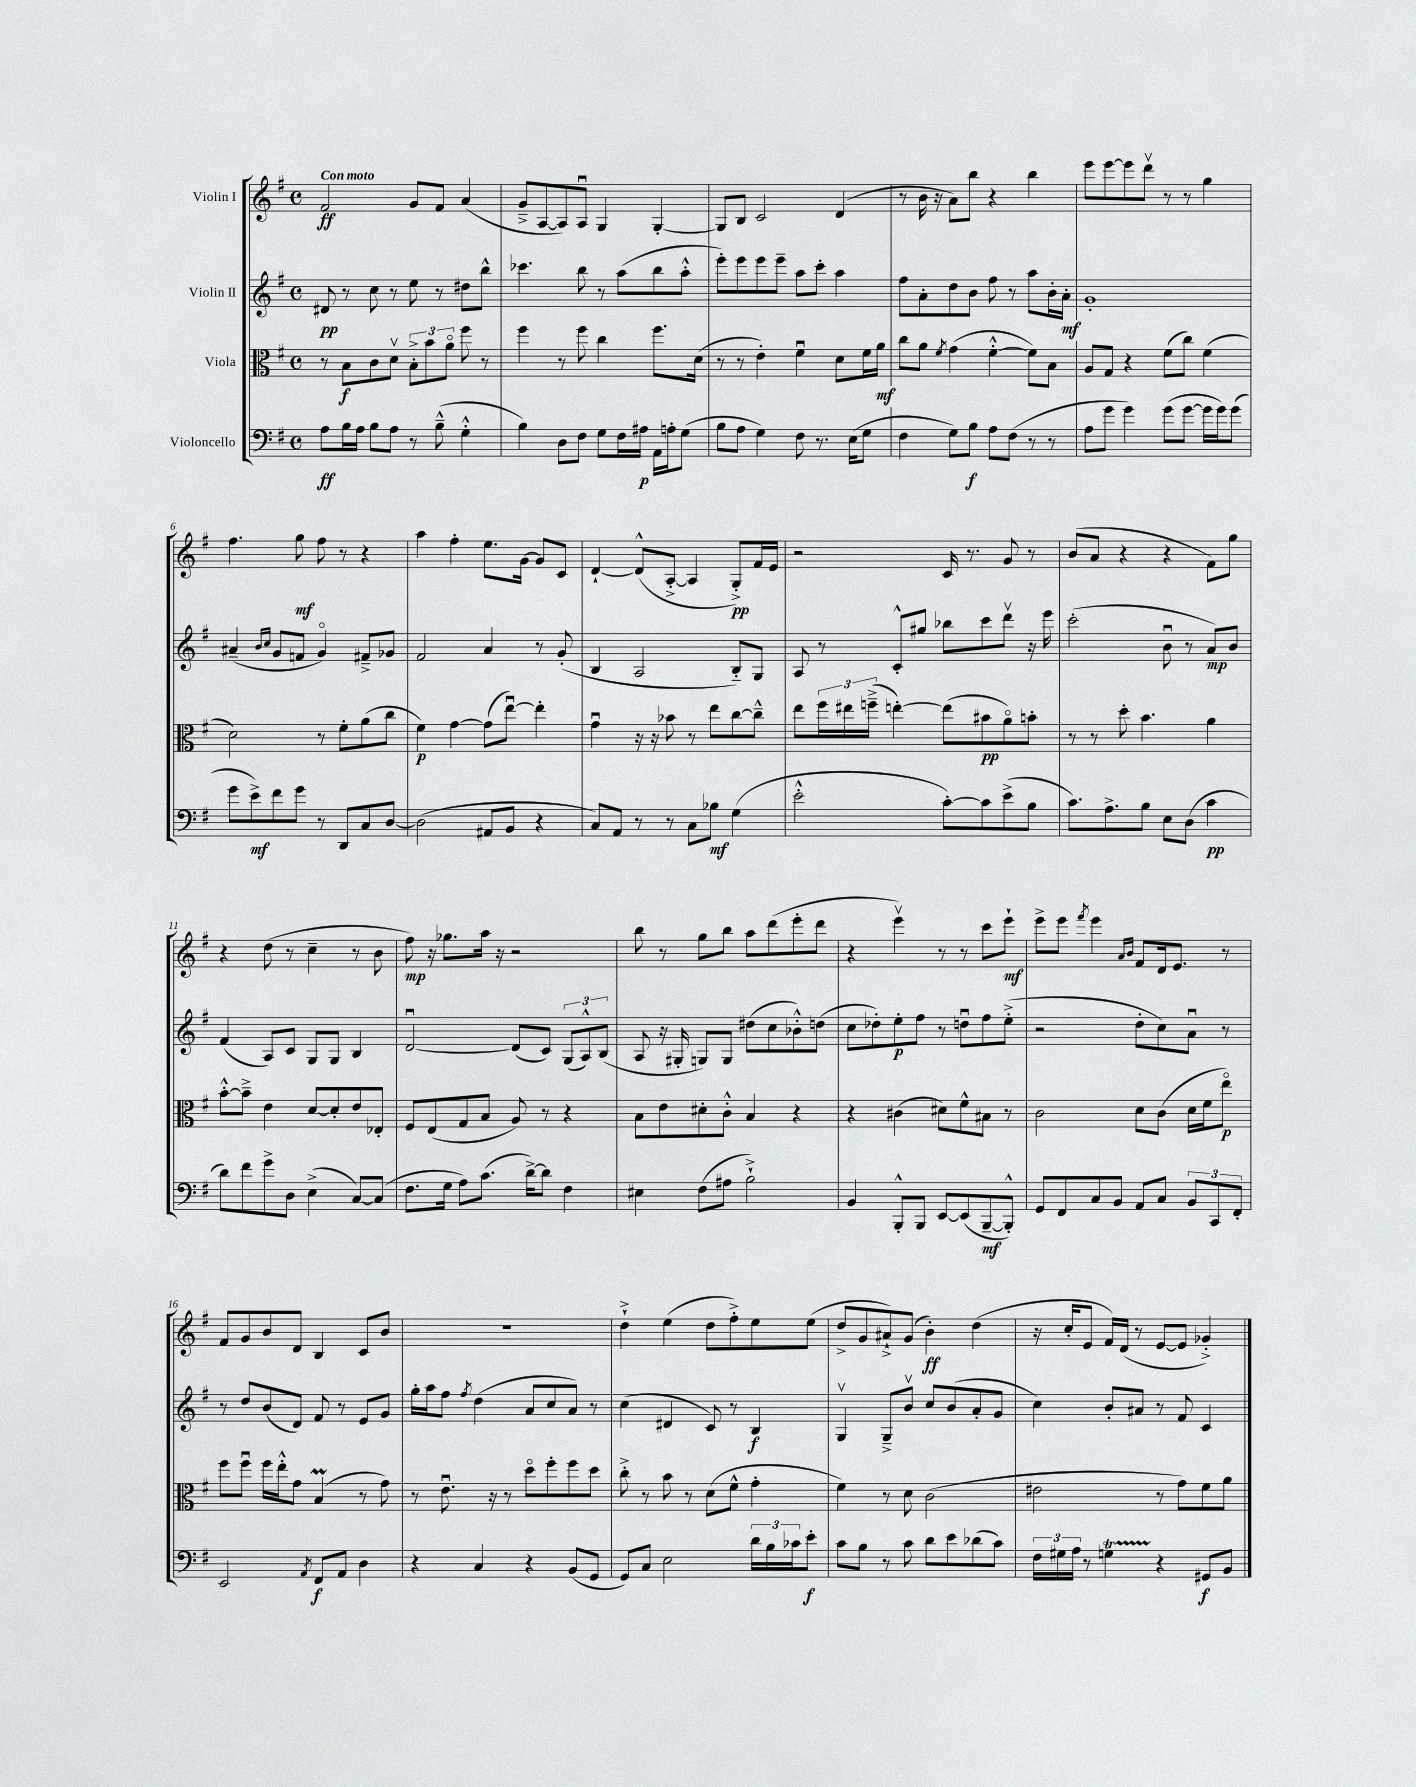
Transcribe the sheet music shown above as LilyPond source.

<<
\new StaffGroup <<
\new Staff = "s0" \with { instrumentName = "Violin I" } {
    \clef treble \key g \major \defaultTimeSignature \time 4/4 \tempo "Con moto"
    fis'2\ff g'8 fis'8 a'4( |
    g'8---> a8~ a8) a8\downbow g4 g4~-. |
    g8 b8 c'2 d'4( |
    r8 b'16 r16 a'8) b''8 r4 b''4 |
    e'''8 e'''8~ e'''8 d'''8\upbow r8 r8 g''4 |
    fis''4. g''8\mf fis''8 r8 r4 |
    a''4 fis''4-. e''8. g'16~ g'8 c'8 |
    d'4~-! d'8-^( a8~-.-> a4 g8-.->\pp) fis'16 e'16 |
    r2 c'16 r8. g'8 r8 |
    b'8( a'8 r4 r4 fis'8) g''8 |
    r4 d''8( r8 c''4-- r8 b'8 |
    fis''8\mp) r16 ges''8. a''16 r16 r2 |
    b''8 r8 g''8 b''8 a''8 d'''8( e'''8-. d'''8 |
    r4 e'''4\upbow) r8 r8 c'''8 e'''8-!\mf |
    e'''8-> e'''8 \acciaccatura { fis'''8 } e'''4 \grace { a'16 b'16 } fis'8 d'16 e'8. r8 |
    fis'8 g'8 b'8 d'8 b4 c'8 b'8 |
    R1 |
    d''4-!-> e''4( d''8 fis''8-.->) e''8 e''8( |
    d''8-> g'8 ais'8-!->) g'8( b'4-.\ff) d''4( |
    r16 c''16-. e'8 fis'16) d'16( r8 e'8~ e'8 ges'4-.->) \bar "|." |
}
\new Staff = "s1" \with { instrumentName = "Violin II" } {
    \clef treble \key g \major \defaultTimeSignature \time 4/4
    dis'8\pp r8 c''8 r8 e''8 r8 dis''8 b''8-^ |
    ces'''4. b''8 r8 a''8( b''8 a''8-.-^ |
    e'''8-.) e'''8 e'''8 e'''8-- a''8 c'''8-. a''4 |
    fis''8 a'8-. d''8 b'8 fis''8 r8 a''8 b'16-. a'16-.\mf |
    g'1-. |
    ais'4--( \grace { b'16 c''16 } g'8 f'8 g'4\flageolet) fis'8---> ges'8 |
    fis'2 a'4 r8 g'8-.( |
    b4 a2 b8-_) g8 |
    a8 r8 c'8-.-^ gis''8 bes''8 c'''8 d'''8\upbow r16 e'''16 |
    c'''2-.( b'8\downbow r8 a'8\mp) b'8 |
    fis'4( a8) c'8 g8 g8 b4 |
    d'2~\downbow d'8( c'8) \tuplet 3/2 { g8( a8-^) b8( } |
    a8 r16 gis16-. g8) g8 dis''8( c''8 bes'8-.-^) d''8( |
    c''8 des''8-.) e''8-.\p fis''8 r8 d''8\downbow fis''8 e''8-.->( |
    r2 d''8-. c''8) a'8\downbow r8 |
    r8 d''8 b'8( d'8) fis'8 r8 e'8 g'8 |
    g''16-. a''16 fis''8 \acciaccatura { fis''8 } d''4( a'8 c''8 a'8) r8 |
    c''4( dis'4 c'8) r8 b4\f |
    g4\upbow g8---> b'8\upbow c''8 b'8( a'8-. g'8 |
    c''4) b'8-. ais'8 r8 fis'8 c'4 \bar "|." |
}
\new Staff = "s2" \with { instrumentName = "Viola" } {
    \clef alto \key g \major \defaultTimeSignature \time 4/4
    r8 b8\f c'8 d'8\upbow \tuplet 3/2 { b8-.-> b'8 a'8\flageolet } fis''8 r8 |
    fis''4 r8 fis''8 c''4 fis''8. d'16( |
    r8 r8 e'4-.) fis'4\downbow d'8 fis'16 a'16\mf |
    c''8 a'8 \acciaccatura { fis'8 } g'4( fis'4~-.-^ fis'8) b8 |
    a8 g8 r4 fis'8( c''8) fis'4( |
    d'2) r8 fis'8-. a'8( c''8 |
    fis'4\p) g'4~ g'8( e''8~\downbow) e''4-. |
    g'4\downbow r16 r16 bes'8 r8 e''8 c''8~ c''8---^ |
    e''8 \tuplet 3/2 { fis''16 eis''16 f''16--->( } e''4~-.) e''8( bis'8\pp a'8\flageolet) b'8-. |
    r8 r8 d''8-. b'4. a'4 |
    b'8~-.-^ b'8---> e'4 d'8~ d'8-. e'8 ees8-. |
    fis8 e8( g8 b8 a8) r8 r4 |
    b8 e'8 dis'8-. c'8-.-^ b4 r4 |
    r4 cis'4( dis'8) fis'8-^ bis8 r8 |
    c'2 d'8 c'8( d'16 fis'16 e''8\flageolet\p) |
    fis''8 fis''8\downbow fis''16 e''16-.-^ g'8 b4\prall( r8 g'8) |
    r8 e'8.\downbow r16 r8 d''8\flageolet fis''8-. fis''8 d''8 |
    c''8-.-> r8 b'8 r8 d'8( fis'8-^ g'4-. |
    fis'4) r8 d'8 c'2( |
    eis'2 r8 g'8) fis'8 a'8 \bar "|." |
}
\new Staff = "s3" \with { instrumentName = "Violoncello" } {
    \clef bass \key g \major \defaultTimeSignature \time 4/4
    a8\ff b16 a16 b8 a8 r8 b8---^( g4-.-^ |
    b4) d8 fis8 g8 fis16 ais16\p a,16 a16-. g8( |
    b8 a8 g4) fis8 r8. e16( g8 |
    fis4 g8) b8\f a8 fis8( r8 r8 |
    a8 g'8 g'4) g'8( g'8~ g'16 g'16) g'8( |
    g'8 e'8->\mf) fis'8 g'8 r8 d,8 c8 d8~ |
    d2( ais,8 b,8 r4 |
    c8) a,8 r8 r8 c8 bes8\mf g4( |
    e'2-.-^ c'8~-.) c'8 e'8->( b8 |
    c'8.) a8.-> b8 e8 d8( c'4\pp |
    d'8) fis'8 g'8-> d8 e4->( c8~) c8( |
    fis8. g16 a8) c'8.( d'16~->) d'8 fis4 |
    eis4 fis8( ais8 b2-!->) |
    b,4 b,,8-.-^ b,,8 e,8~ e,8( b,,8~--\mf b,,8-.-^) |
    g,8 fis,8 c8 b,8 a,8 c8 \tuplet 3/2 { b,8 c,8 fis,8-. } |
    e,2 \acciaccatura { a,8 } fis,8\f a,8 d4 |
    r4 c4 r4 b,8( g,8 |
    g,8) c8 e2 \tuplet 3/2 { d'16 b16 ces'16 } e'8-.\f |
    c'8 b8 r8 c'8 d'8 e'8 des'8( c'8) |
    \tuplet 3/2 { fis16 gis16 a16 } r8 g4\startTrillSpan r4\stopTrillSpan gis,8\f b,8 \bar "|." |
}
>>
>>
